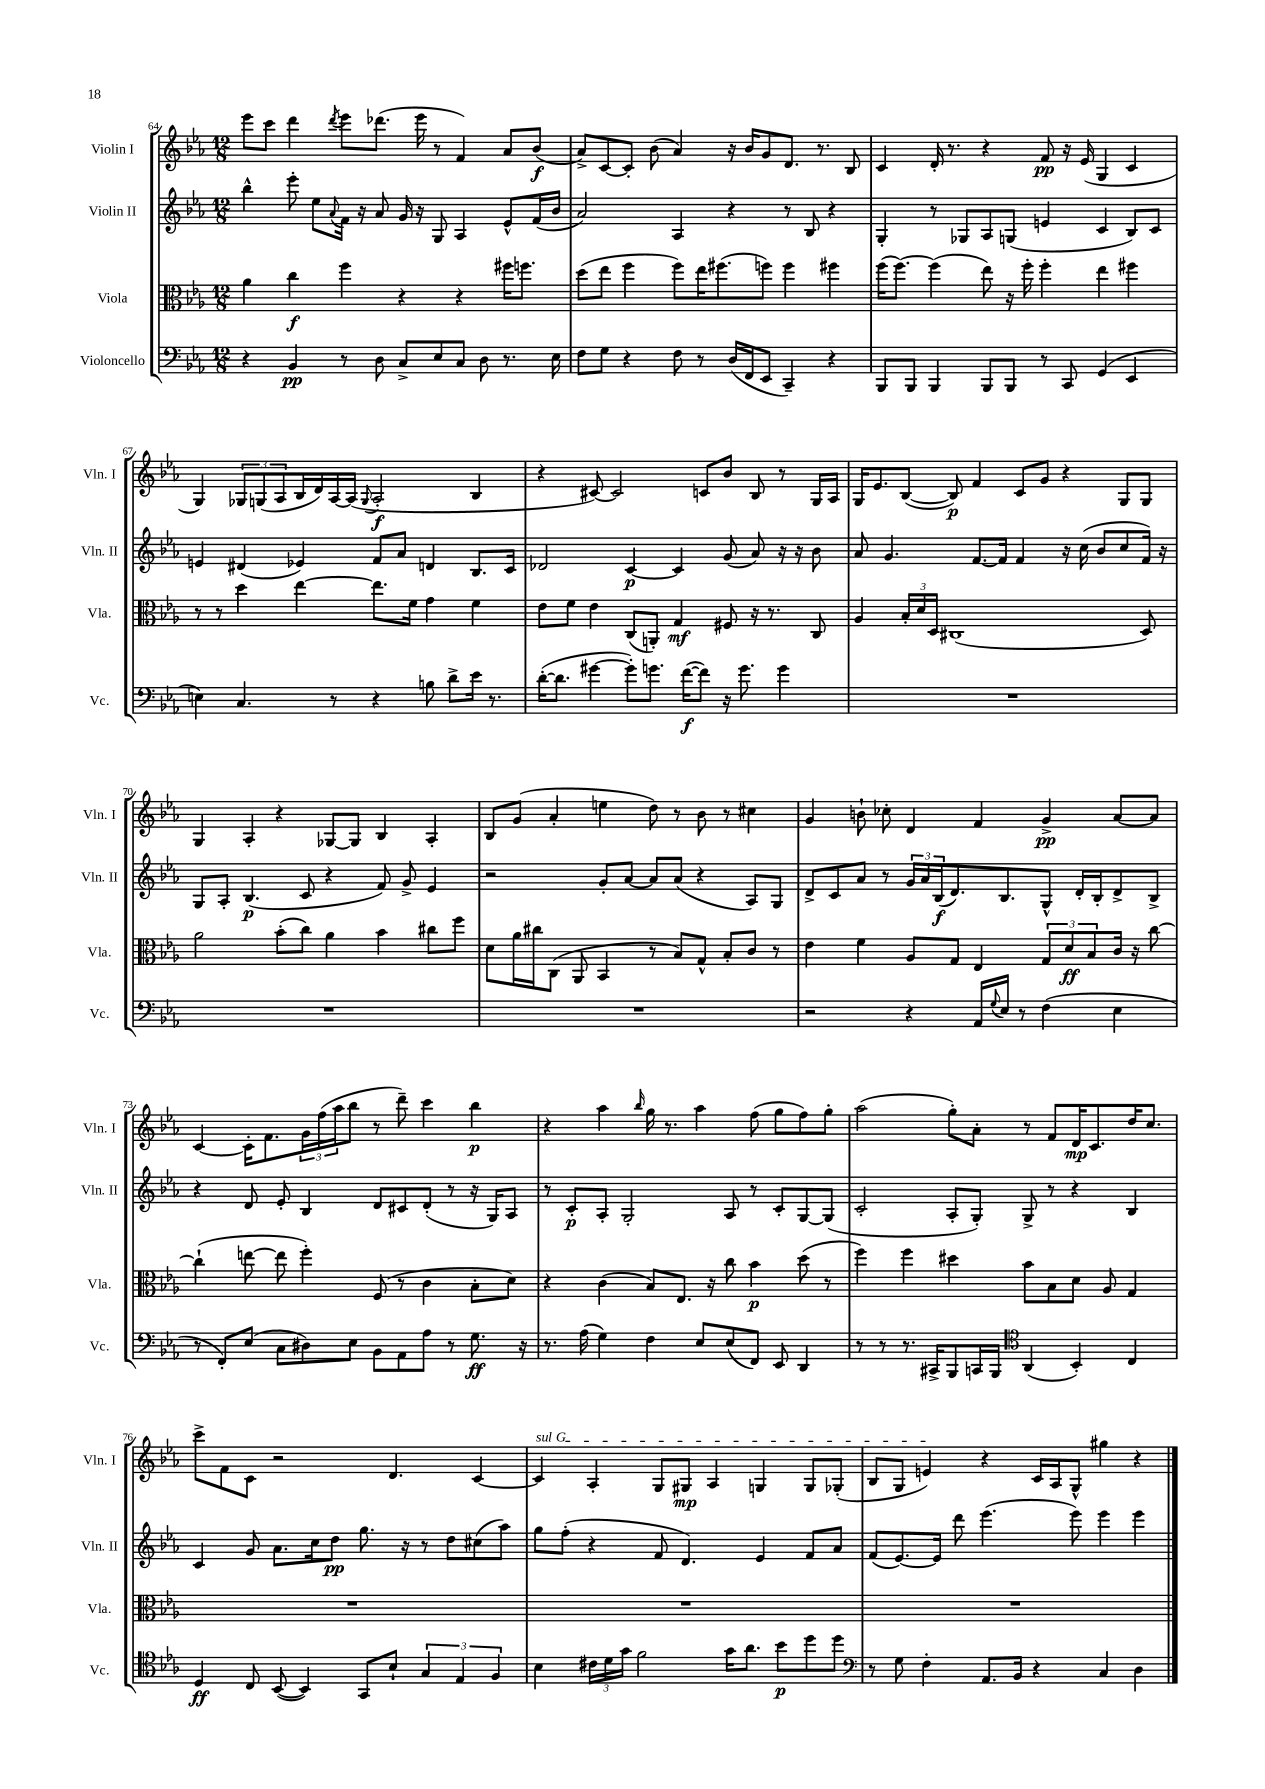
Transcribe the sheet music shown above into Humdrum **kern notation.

**kern	**kern	**kern	**kern
*staff4	*staff3	*staff2	*staff1
*clefF4	*clefC3	*clefG2	*clefG2
*k[b-e-a-]	*k[b-e-a-]	*k[b-e-a-]	*k[b-e-a-]
*M12/8	*M12/8	*M12/8	*M12/8
4r	4a-\	4bb-^^\	8eee-\L
.	.	.	8ccc\J
4BB-/	4cc\	8eee-'\	4ddd\
.	.	8ee-\L	.
.	.	8qqa-/	8qddd/
8r	4ff\	16f\Jk	8eee-\L
.	.	16r	.
8D\	.	8a-/	(8.ddd-\J
8C^/L	4r	16g/	.
.	.	16r	16eee-\
8E-/	.	8G/	8r
8C/J	4r	4A-/	4f/)
8D\	.	.	.
8.r	16ff#\LK	8e-^^/L	8a-/L
.	8.ff\J	.	.
.	.	(16f/L	(8b-/J
16E-\	.	16b-/JJ	.
=	=	=	=
8F\L	(8dd\L	2a-/)	8a-^/L)
8G\J	8ee-\J	.	[8c/
4r	4ff\	.	8c'/]J
.	.	.	(8b-\
8F\	8ff\L)	4A-/	4a-/)
8r	16ee-\K	.	.
.	(8.ff#\	.	.
(16D/LL	.	4r	16r
16FF/J	.	.	16b-/LK
8EE-/J	8ff\J)	.	8g/
4CC~/)	4ff\	8r	8.d/J
.	.	8B-/	.
.	.	.	8.r
4r	4ff#\	4r	.
.	.	.	8B-/
=	=	=	=
8BBB-/L	(16ff\LK	4G'/	4c/
.	[8.ff\J)	.	.
8BBB-/J	.	.	.
4BBB-/	(4ff\]	8r	16d'/
.	.	.	8.r
.	.	8G-/L	.
8BBB-/L	8ee-\)	8A-/	4r
8BBB-/J	16r	(8G/J	.
.	16ff'\	.	.
8r	4ff'\	4e/	8f/
8CC/	.	.	16r
.	.	.	(16e-/
(4GG/	4ee-\	4c/	4G/
4EE-/	4ff#\	8B-/L)	4c/
.	.	8c/J	.
=	=	=	=
4E\)	8r	4e/	4G/)
.	8r	.	.
4.C/	4dd\	(4d#/	12G-/L
.	.	.	(12G/
.	.	.	12A-/
.	[4ee-\	4e-/)	16B-/L
.	.	.	16d/)
8r	.	.	[16A-/
.	.	.	(16A-/]JJ
.	.	.	8qqG/
4r	8.ee-\]L	8f/L	2A-'/
.	.	8a-/J	.
.	16f\Jk	.	.
8B\	4g\	4d/	.
8d^\L	.	.	.
16e-\Jk	4f\	8.B-/L	4B-/
8.r	.	.	.
.	.	16c/Jk	.
=	=	=	=
([16d'\LK	8e-\L	2d-/	4r
8.d\]J	.	.	.
.	8f\J	.	.
[4g#\	4e-\	.	[8c#/)
.	.	.	2c#/]
8g#'\]L)	(8C/L	[4c/	.
8.g\J	8AA'/J)	.	.
.	4G/	4c/]	.
([16f\LK	.	.	.
8f\]J)	.	.	8c/L
16r	8F#/	(8g/	8b-/J
8.g\	.	.	.
.	16r	8a-/)	8B-/
.	8.r	.	.
4g\	.	16r	8r
.	.	16r	.
.	8C/	8b-\	16G/LL
.	.	.	16A-/JJ
=	=	=	=
1.r	4A-/	8a-/	16G/LK
.	.	.	8.e-/
.	.	4.g/	.
.	24B-'/LL	.	([8B-/J
.	24d/	.	.
.	24D/JJ	.	.
.	(1C#	.	8B-/])
.	.	[8.f/L	4f/
.	.	16f/]Jk	.
.	.	4f/	8c/L
.	.	.	8g/J
.	.	16r	4r
.	.	(16cc\	.
.	.	8b-/L	.
.	.	8cc/	8G/L
.	8D/)	16f/Jk)	8G/J
.	.	16r	.
=	=	=	=
1.r	2a-\	8G/L	4G/
.	.	8A-'/J	.
.	.	(4.B-/	4A-'/
.	(8b-'\L	.	4r
.	8cc\J)	8c/	.
.	4a-\	4r	[8G-/L
.	.	.	8G-/]J
.	4b-\	8f/)	4B-/
.	.	8g^/	.
.	8cc#\L	4e-/	4A-'/
.	8ff\J	.	.
=	=	=	=
1.r	8d\L	2r	8B-/L
.	16a-\L	.	(8g/J
.	16cc#\J	.	.
.	(8C\J	.	4a-'/
.	8AA-/	.	.
.	4BB-/	8g'/L	4ee\
.	.	[8a-/J	.
.	8r	8a-/]L	8dd\)
.	8B-/L)	(8a-/J	8r
.	8G^^/J	4r	8b-\
.	8B-'/L	.	8r
.	8c/J	8A-/L)	4cc#\
.	8r	8G/J	.
=	=	=	=
2r	4e-\	8d^/L	4g/
.	.	8c/	.
.	4f\	8a-/J	8b`\
.	.	8r	8cc-'\
4r	8A-/L	24g/LL	4d/
.	.	24a-/	.
.	.	(24B-/J	.
.	8G/J	8.d/)	.
16AA-/LL	4E-/	.	4f/
8qqG/	.	.	.
16E-/JJ	.	8.B-/	.
8r	.	.	.
(4F\	12G/L	8G^^/J	4g^/
.	12d/	.	.
.	.	16d'/LL	.
.	12B-/	.	.
.	.	16B-'/J	.
4E-\	16c/Jk	8d^/	[8a-/L
.	16r	.	.
.	[8cc\	8B-^/J	8a-/]J
=	=	=	=
8r	(4cc`\]	4r	[4c/
8FF'/L)	.	.	.
(8E-/J	[8ee\	8d/	16c'\]LK
.	.	.	8.f\
8C\L	8ee\]	8e-'/	.
8D#\)	4ff'\)	4B-/	24g\L
.	.	.	(24ff\
.	.	.	24aa-\J
8E-\J	.	.	8bb-\J
8BB-\L	(8F/	8d/L	8r
8AA-\	8r	8c#/	8ddd~\)
8A-\J	4c\	(8d'/J	4ccc\
8r	.	8r	.
8.G\	8B-'\L	16r	4bb-\
.	.	16G/LK)	.
.	8d\J)	8A-/J	.
16r	.	.	.
=	=	=	=
8.r	4r	8r	4r
.	.	8c'/L	.
(16A-\	.	.	.
4G\)	(4c\	8A-'/J	4aa-\
.	.	2G'/	.
.	.	.	16qqbb-/
4F\	8B-/L)	.	16gg\
.	.	.	8.r
.	8.E-/J	.	.
8E-/L	.	.	4aa-\
.	16r	.	.
(8E-/	8cc\	8A-/	.
8FF/J)	4b-\	8r	(8ff\
8EE-/	.	8c'/L	8gg\L
4DD/	(8dd\	[8G/	8ff\)
.	8r	(8G/]J	8gg'\J
=	=	=	=
8r	4ff\)	2c'/	(2aa-\
8r	.	.	.
8.r	4ff\	.	.
16CC#^/LK	.	.	.
8BBB-/	4dd#\	8A-'/L	8gg'\L)
16CC/L	.	8G'/J)	8a-'\J
16BBB-/JJ	.	.	.
*clefC4	*	*	*
(4AA-/	8b-\L	8G^/	8r
.	8B-\	8r	8f/L
4BB-'/)	8d\J	4r	16d/K
.	.	.	8.c/
.	8A-/	.	.
4C/	4G/	4B-/	16dd/K
.	.	.	8.cc/J
=	=	=	=
4D/	1.r	4c/	8ccc^\L
.	.	.	8f\
8C/	.	8g/	8c\J
([8BB-/	.	8.a-\L	2r
4BB-/])	.	.	.
.	.	16cc\k	.
.	.	8dd\J	.
8GG/L	.	8.gg\	.
8B-`/J	.	.	4.d/
.	.	16r	.
6G/	.	8r	.
.	.	8dd\L	.
6E-/	.	.	.
.	.	(8cc#\	[4c/
6F/	.	.	.
.	.	8aa-\J)	.
=	=	=	=
4B-\	1.r	8gg\L	4c/]
.	.	(8ff'\J	.
24c#\LL	.	4r	4A-'/
24d\	.	.	.
24g\JJ	.	.	.
2f\	.	.	.
.	.	8f/	8G/L
.	.	4.d/)	8G#/J
.	.	.	4A-/
16g\LK	.	.	.
8.a-\J	.	.	.
.	.	4e-/	4G/
8b-\L	.	.	.
8dd\	.	8f/L	8G/L
8dd\J	.	8a-/J	(8G-'/J
=	=	=	=
*clefF4	*	*	*
8r	1.r	(8f/L	8B-/L
8G\	.	[8.e-/)	8G/J
4F'\	.	.	4e/)
.	.	16e-/]Jk	.
.	.	8ddd\	.
8.AA-/L	.	(4.eee-\	4r
16BB-/Jk	.	.	.
4r	.	.	16c/LL
.	.	.	16A-/J
.	.	8eee-\)	8G^^/J
4C/	.	4eee-\	4gg#\
4D\	.	4eee-\	4r
==	==	==	==
*-	*-	*-	*-
